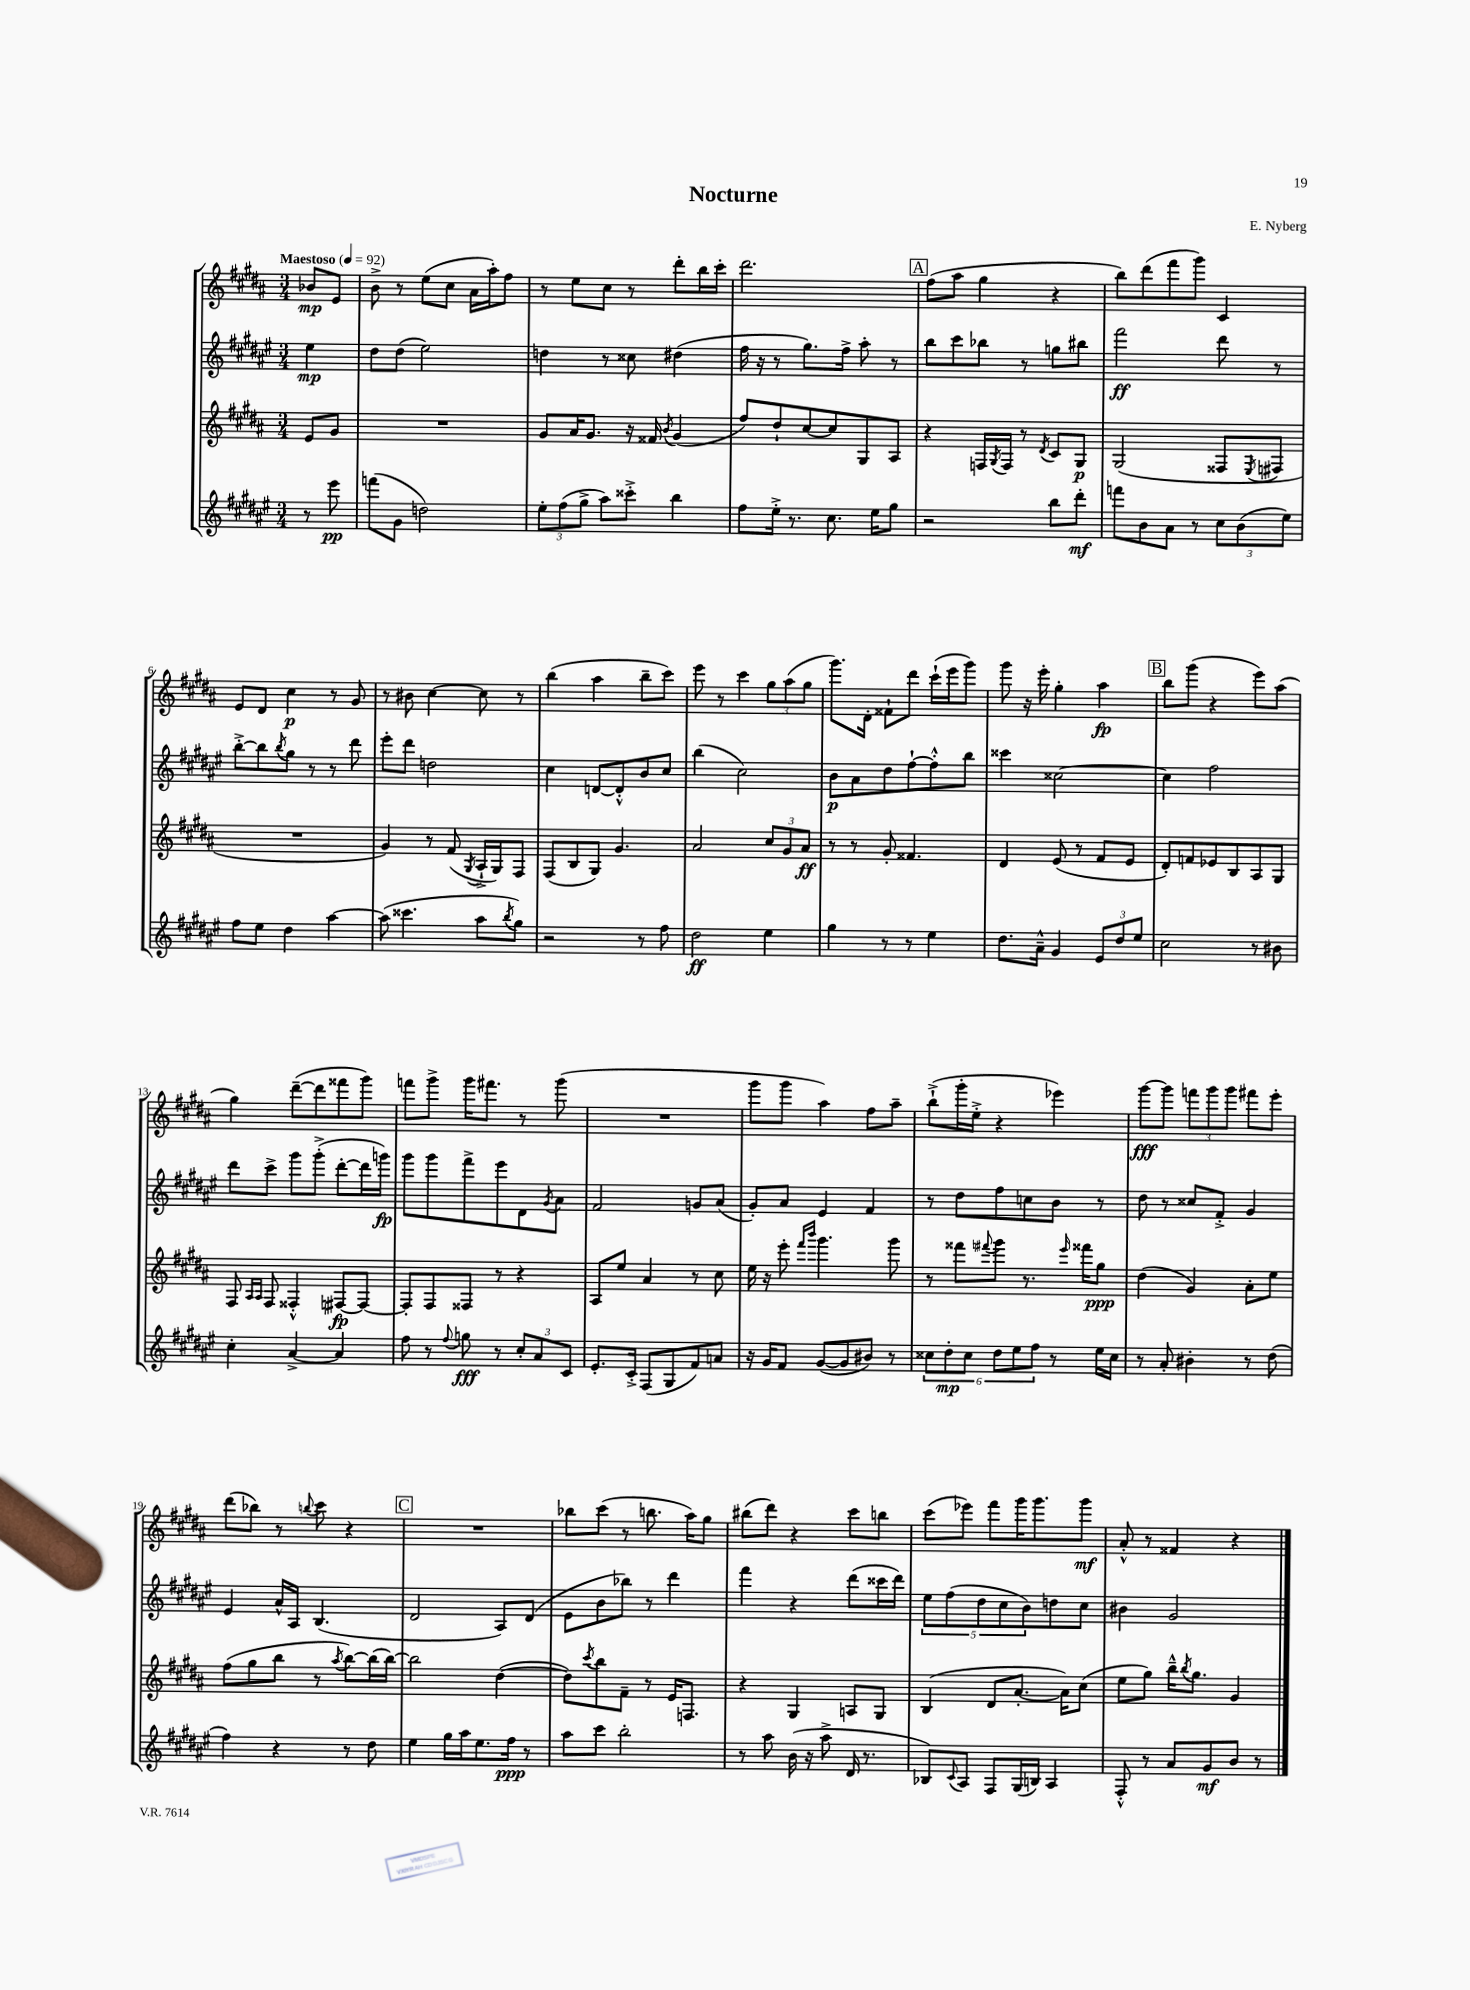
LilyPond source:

\header { title = "Nocturne" composer = "E. Nyberg" }
<<
\new StaffGroup <<
\new Staff = "s0" {
    \clef treble \key b \major \numericTimeSignature \time 3/4 \partial 4 \tempo "Maestoso" 4 = 92
    bes'8\mp e'8 |
    b'8-> r8 e''8( cis''8 ais'16 ais''16-.) fis''8 |
    r8 e''8 cis''8 r8 dis'''8-. b''16 cis'''16-. |
    dis'''2. |
    \mark \markup { \box "A" } fis''8( ais''8 gis''4 r4 |
    b''8) dis'''8( fis'''8 gis'''8) cis'4 |
    e'8 dis'8 cis''4\p r8 gis'8 |
    r8 bis'8 cis''4~ cis''8 r8 |
    b''4( ais''4 b''8-- cis'''8) |
    e'''8 r8 cis'''4 \tuplet 3/2 { gis''8 ais''8( gis''8 } |
    gis'''8.) dis'16-. fisis'8-! dis'''8 cis'''16-!( e'''16 gis'''8) |
    gis'''8 r16 e'''16-. gis''4-. ais''4\fp |
    \mark \markup { \box "B" } b''8 gis'''8( r4 e'''8) ais''8( |
    gis''4) dis'''8~--( dis'''8 fisis'''8 gis'''8) |
    f'''8 gis'''8-> gis'''16 fis'''8. r8 gis'''8( |
    R2. |
    gis'''8 gis'''8 ais''4) fis''8 ais''8-- |
    b''8-!->( gis'''16-. e''16-.-> r4 ees'''4) |
    gis'''8~\fff gis'''8 \tuplet 3/2 { f'''8 gis'''8 gis'''8 } fis'''8 e'''8-. |
    dis'''8( bes''8) r8 \appoggiatura { b''8 } cis'''8 r4 |
    \mark \markup { \box "C" } R2. |
    bes''8 cis'''8( r8 b''8. ais''16) gis''8 |
    bis''8( dis'''8) r4 cis'''8 b''8 |
    cis'''8( ees'''8) fis'''8 gis'''16 gis'''8. gis'''8\mf |
    ais'8-.-^ r8 fisis'4 r4 \bar "|." |
}
\new Staff = "s1" {
    \clef treble \key fis \major \numericTimeSignature \time 3/4 \partial 4
    eis''4\mp |
    dis''8 dis''8( eis''2) |
    d''4 r8 cisis''8 dis''4( |
    fis''16 r16 r8 gis''8.) fis''16-> ais''8-. r8 |
    \mark \markup { \box "A" } b''8 cis'''8 bes''8 r8 g''8 bis''8 |
    fis'''2\ff dis'''8 r8 |
    b''8~-.-> b''8 \acciaccatura { b''8 } gis''8 r8 r8 dis'''8 |
    eis'''8-. dis'''8 d''2 |
    cis''4 d'8~ d'8-.-^ b'8 cis''8 |
    b''4( cis''2) |
    b'8\p ais'8 dis''8 fis''8~-! fis''8-.-^ b''8 |
    cisis'''4 cisis''2~ |
    \mark \markup { \box "B" } cisis''4 fis''2 |
    dis'''8 cis'''8-> gis'''8 gis'''8-.->( dis'''8~-. dis'''16 g'''16\fp) |
    gis'''8 gis'''8 fis'''8-> eis'''8 dis'8 \acciaccatura { gis'8 } ais'8 |
    fis'2 g'8 ais'8( |
    gis'8-.) ais'8 eis'4 fis'4 |
    r8 dis''8 fis''8 c''8 b'8 r8 |
    dis''8 r8 cisis''8 fis'8-.-> gis'4 |
    eis'4 ais'16-^ ais16 b4.( |
    \mark \markup { \box "C" } dis'2 ais8) dis'8( |
    eis'8 b'8 bes''8) r8 dis'''4 |
    fis'''4 r4 dis'''8( cisis'''16 dis'''16) |
    \tuplet 5/4 { eis''8 fis''8( dis''8 cis''8 b'8) } d''8 cis''8 |
    bis'4 gis'2 \bar "|." |
}
\new Staff = "s2" {
    \clef treble \key b \major \numericTimeSignature \time 3/4 \partial 4
    e'8 gis'8 |
    R2. |
    gis'8 ais'16 gis'8. r16 fisis'16 \acciaccatura { b'8 } gis'4( |
    fis''8) dis''8-! cis''8~ cis''8 gis8 ais8 |
    \mark \markup { \box "A" } r4 f16 \acciaccatura { gis8 } f16 r8 \acciaccatura { dis'8 } cis'8 gis8\p |
    gis2( fisis8 \acciaccatura { e8 } fis8 |
    R2. |
    gis'4) r8 fis'8( \acciaccatura { gis8 } ais16-!-> gis16) fis8 |
    fis8( b8 gis8) gis'4. |
    ais'2 \tuplet 3/2 { cis''8 gis'8 ais'8\ff } |
    r8 r8 gis'8-. fisis'4. |
    dis'4 e'8( r8 fis'8 e'8 |
    \mark \markup { \box "B" } dis'8-.) f'8 ees'8 b8 ais8 gis8 |
    fis8 \grace { ais16 ais16 } fis8 fisis4-.-^ fis8~\fp fis8~ |
    fis8-. fis8 fisis8 r8 r4 |
    ais8 e''8 ais'4 r8 cis''8 |
    e''16 r16 e'''8-. \grace { fis'''16 b'''16 } gis'''4. gis'''8 |
    r8 fisis'''8 \appoggiatura { fis'''8 } gis'''8 r8. \grace { e'''16 } fisis'''16 gis''8\ppp |
    dis''4( gis'4) ais'8-. e''8 |
    fis''8( gis''8 b''8 r8 \acciaccatura { ais''8 } b''8~) b''16( b''16~) |
    \mark \markup { \box "C" } b''2 dis''4~( |
    dis''8) \acciaccatura { cis'''8 } b''8 fis'8-- r8 e'16 f8. |
    r4 gis4 a8 gis8 |
    b4( dis'8 ais'8.~-. ais'16) cis''8( |
    e''8 gis''8) b''16---^ \acciaccatura { b''8 } gis''8. gis'4 \bar "|." |
}
\new Staff = "s3" {
    \clef treble \key fis \major \numericTimeSignature \time 3/4 \partial 4
    r8 eis'''8\pp |
    f'''8( gis'8 d''2) |
    \tuplet 3/2 { eis''8-. fis''8( gis''8-> } ais''8) cisis'''8-.-> b''4 |
    fis''8 eis''16-.-> r8. cis''8. eis''16 gis''8 |
    \mark \markup { \box "A" } r2 b''8 dis'''8-.\mf |
    f'''8 b'8 ais'8 r8 \tuplet 3/2 { cis''8 b'8( eis''8) } |
    fis''8 eis''8 dis''4 ais''4~ |
    ais''8( cisis'''4. ais''8 \acciaccatura { b''8 } gis''8) |
    r2 r8 fis''8 |
    dis''2\ff eis''4 |
    gis''4 r8 r8 eis''4 |
    dis''8. ais'16---^ gis'4 \tuplet 3/2 { eis'8 dis''8 eis''8 } |
    \mark \markup { \box "B" } cis''2 r8 bis'8 |
    cis''4-. ais'4~-> ais'4 |
    fis''8 r8 \appoggiatura { fis''8 } g''8\fff r8 \tuplet 3/2 { cis''8-. ais'8 cis'8 } |
    eis'8.-. cis'16-.-> fis8( gis8 fis'8) a'8 |
    r16 gis'16 fis'8 gis'8~( gis'8 bis'8) r8 |
    \tuplet 6/4 { cisis''8 dis''8-.\mp cisis''8 dis''8 eis''8 fis''8 } r8 eis''16 cisis''16 |
    r8 ais'8-. bis'4-. r8 dis''8( |
    fis''4) r4 r8 dis''8 |
    \mark \markup { \box "C" } eis''4 gis''16 ais''16 eis''8. fis''16\ppp r8 |
    ais''8 cis'''8 b''2-. |
    r8 ais''8 b'16( r16 ais''8-> dis'16 r8. |
    bes8) \appoggiatura { cis'8 } ais8 fis8 gis16( b16) ais4 |
    fis8-.-^ r8 ais'8 gis'8\mf b'8 r8 \bar "|." |
}
>>
>>
